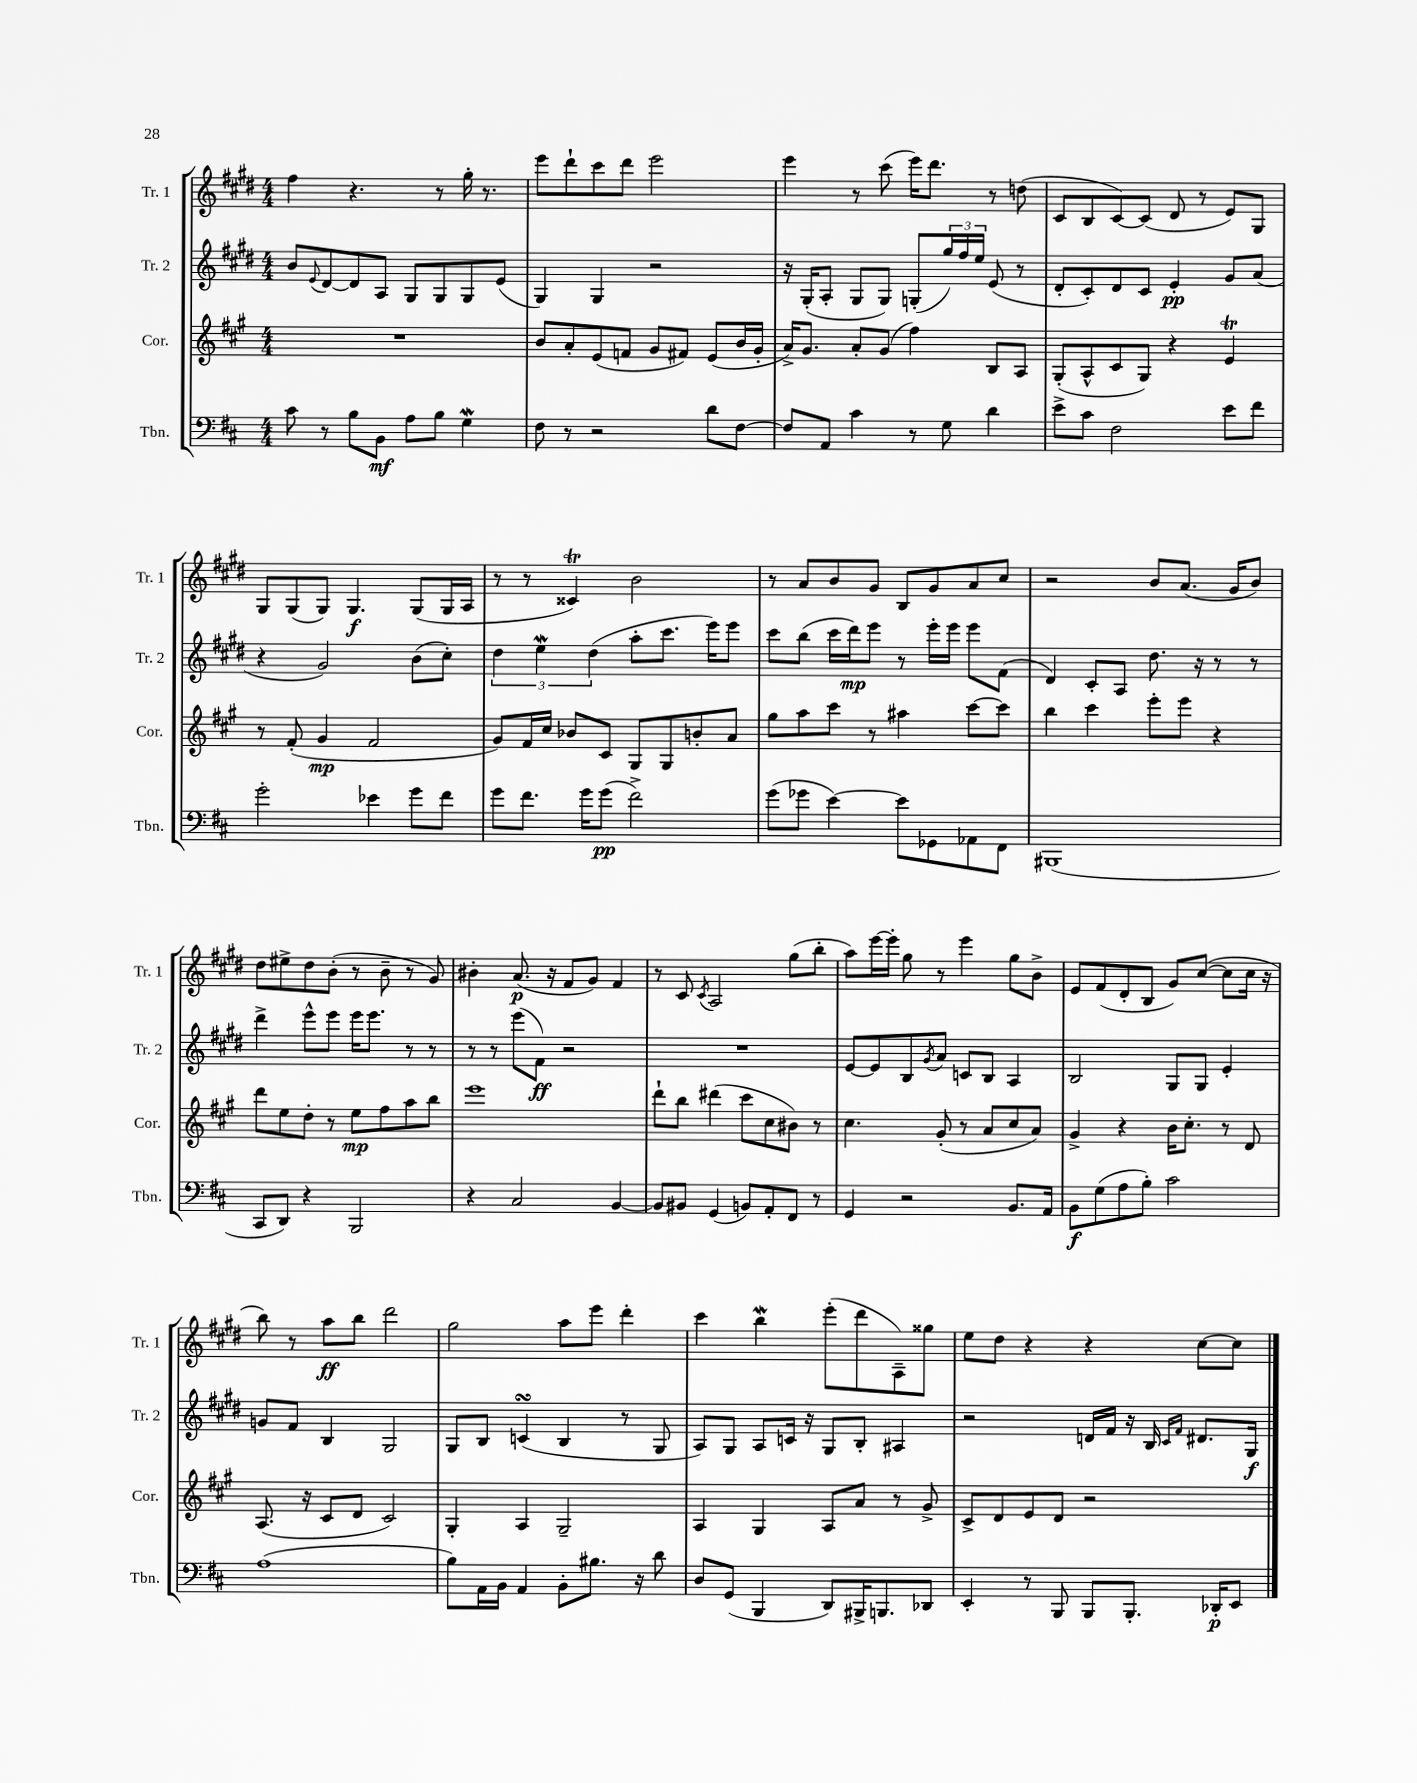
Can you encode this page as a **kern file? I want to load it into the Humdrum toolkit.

**kern	**kern	**kern	**kern
*staff4	*staff3	*staff2	*staff1
*clefF4	*clefG2	*clefG2	*clefG2
*k[f#c#]	*k[f#c#g#]	*k[f#c#g#d#]	*k[f#c#g#d#]
*M4/4	*M4/4	*M4/4	*M4/4
8c#\	1r	8b/L	4ff#\
.	.	8qqe/	.
8r	.	[8d#/	.
8B\L	.	8d#/]	4.r
8BB\J	.	8A/J	.
8A\L	.	8G#/L	.
8B\J	.	8G#/	8r
4G\	.	8G#/	16gg#'\
.	.	.	8.r
.	.	(8e/J	.
=	=	=	=
8F#\	8b/L	4G#/)	8eee\L
8r	8a'/	.	8ddd#`\
2r	(8e/	4G#/	8ccc#\
.	8f/J	.	8ddd#\J
.	8g#/L	2r	2eee\
.	8f#/J)	.	.
8d\L	(8e/L	.	.
[8F#\J	16b/L	.	.
.	16g#'/JJ	.	.
=	=	=	=
8F#/]L	16a^/LK)	16r	4eee\
.	8.g#/J	(16G#'/LK	.
8AA/J	.	8A'/J	.
4c#\	8a'/L	8G#/L	8r
.	(8g#/J	8G#/J)	(8ccc#\
8r	4ff#\)	(8G'/L	16eee\LK)
.	.	.	8.ddd#\J
8G\	.	24gg#/L)	.
.	.	24ff#/	.
.	.	24ee/JJ	.
4d\	8B/L	(8e/	8r
.	8A/J	8r	(8dd\
=	=	=	=
8e^\L	(8G#'/L	8d#'/L	8c#/L
8c#\J	8A^^/	8c#'/)	8B/
2F#\	8c#/	8d#/	[8c#/)
.	8G#/J)	8c#/J	(8c#/]J
.	4r	4e'/	8d#/
.	.	.	8r
8e\L	4e/	8g#/L	8e/L)
8f#\J	.	(8a/J	8G#/J
=	=	=	=
2g'\	8r	4r	8G#/L
.	(8f#'/	.	(8G#/
.	4g#/	2g#/)	8G#/J)
.	.	.	4.G#/
4e-\	2f#/	.	.
8g\L	.	(8b\L	(8G#/L
8f#\J	.	8cc#'\J)	16G#/L
.	.	.	16A/JJ
=	=	=	=
8g\L	8g#/L)	6dd#\	8r
8.f#\J	16f#/L	.	8r
.	.	6ee\	.
.	16cc#/JJ	.	.
.	8b-/L	.	4c##/)
16g\LK	.	.	.
.	.	(6dd#\	.
(8g\J	8c#/J	.	.
2f#^\)	8G#/L	8aa'\L	2b\
.	8G#/	8.ccc#\J	.
.	8b'/	.	.
.	.	16eee\LK)	.
.	8a/J	8eee\J	.
=	=	=	=
(8g\L	8gg#\L	8ccc#\L	8r
8g-\J	8aa\	(8bb\J	8a/L
[4e\)	8ccc#\J	16ccc#\LL	8b/
.	.	16ddd#\J)	.
.	8r	8eee\J	8g#/J
8e\]L	4aa#\	8r	8B/L
8GG-\	.	16eee'\LL	8g#/
.	.	16eee\JJ	.
8AA-\	[8ccc#\L	8eee\L	8a/
8FF#\J	8ccc#\]J	(8f#\J	8cc#/J
=	=	=	=
(1BBB#	4bb\	4d#/)	2r
.	4ccc#\	8c#'/L	.
.	.	8A/J	.
.	8eee'\L	8.dd#\	8b/L
.	8eee\J	.	(8.a/J
.	.	16r	.
.	4r	8r	.
.	.	.	16g#/LK
.	.	8r	8b/J)
=	=	=	=
8CC#/L	8ddd\L	4ddd#^\	8dd#\L
8DD/J)	8ee\	.	8ee#^\
4r	8dd'\J	8eee^^\L	8dd#\
.	8r	8eee\J	(8b'\J
2BBB/	8ee\L	16eee\LK	8r
.	.	8.eee\J	.
.	8ff#\	.	8b~\
.	8aa\	8r	8r
.	8bb\J	8r	8g#/)
=	=	=	=
4r	1eee	8r	4b#'\
.	.	8r	.
2C#/	.	(8eee\L	(8.a/
.	.	8f#\J)	.
.	.	.	16r
.	.	2r	8f#/L
.	.	.	8g#/J)
[4BB/	.	.	4f#/
=	=	=	=
8BB/]L	8ddd`\L	1r	8r
8BB#/J	8bb\J	.	8c#/
.	.	.	8qc#/
(4GG/	(4ddd#\	.	2A/
8BB/L)	8ccc#\L	.	.
8AA'/	8cc#\	.	.
8FF#/J	8b#\J)	.	(8gg#\L
8r	8r	.	8bb'\J
=	=	=	=
4GG/	4.cc#\	[8e/L	8aa\L)
.	.	8e/]	[16eee\L
.	.	.	16eee'\]JJ
2r	.	8B/	8gg#\
.	.	8qg#/	.
.	(8g#'/	8a/J	8r
.	8r	8c/L	4eee\
.	8a/L	8B/J	.
8.BB/L	8cc#/	4A/	8gg#\L
.	8a/J)	.	8b^\J
16AA/Jk	.	.	.
=	=	=	=
8BB\L	4g#^/	2B/	8e/L
(8G\	.	.	(8f#/
8A\	4r	.	8d#'/
8B'\J)	.	.	8B/J
2c#\	16b\LK	8G#/L	8g#/L)
.	8.cc#'\J	.	.
.	.	8G#/J	([8cc#/J
.	8r	4e'/	8cc#\]L
.	8d/	.	16cc#\Jk
.	.	.	16r
=	=	=	=
(1A	(8.A/	8g/L	8bb\)
.	.	8f#/J	8r
.	16r	.	.
.	8c#/L	4B/	8aa\L
.	8d/J	.	8bb\J
.	2c#/)	2G#/	2ddd#\
=	=	=	=
8B\L)	4G#'/	8G#/L	2gg#\
16AA\L	.	8B/J	.
16BB\JJ	.	.	.
4AA/	4A/	(4c/	.
8BB'\L	2G#~/	4B/	8aa\L
8.B#\J	.	.	8eee\J
.	.	8r	4ddd#'\
16r	.	.	.
8d\	.	8G#/	.
=	=	=	=
8D/L	4A/	8A/L)	4ccc#\
(8GG/J	.	8G#/J	.
4BBB/	4G#/	8A/L	4bb\
.	.	16c/Jk	.
.	.	16r	.
8DD/L)	8A/L	8G#/L	(8eee'\L
16BBB#^/K	8a/J	8B'/J	8ddd#\
8.BBB/	.	.	.
.	8r	4A#/	8A~\)
8DD-/J	8g#^/	.	8gg##\J
=	=	=	=
4EE'/	8c#^/L	2r	8ee\L
.	8d/	.	8dd#\J
8r	8e/	.	4r
8BBB/	8d/J	.	.
8BBB/L	2r	16d/LL	4r
.	.	16f#/JJ	.
8.BBB'/J	.	16r	.
.	.	16B/	.
.	.	16qqc#/LL	.
.	.	16qqf#/JJ	.
.	.	8.d#/L	[8cc#\L
16DD-'/LK	.	.	.
8EE/J	.	.	8cc#\]J
.	.	16G#/Jk	.
==	==	==	==
*-	*-	*-	*-
